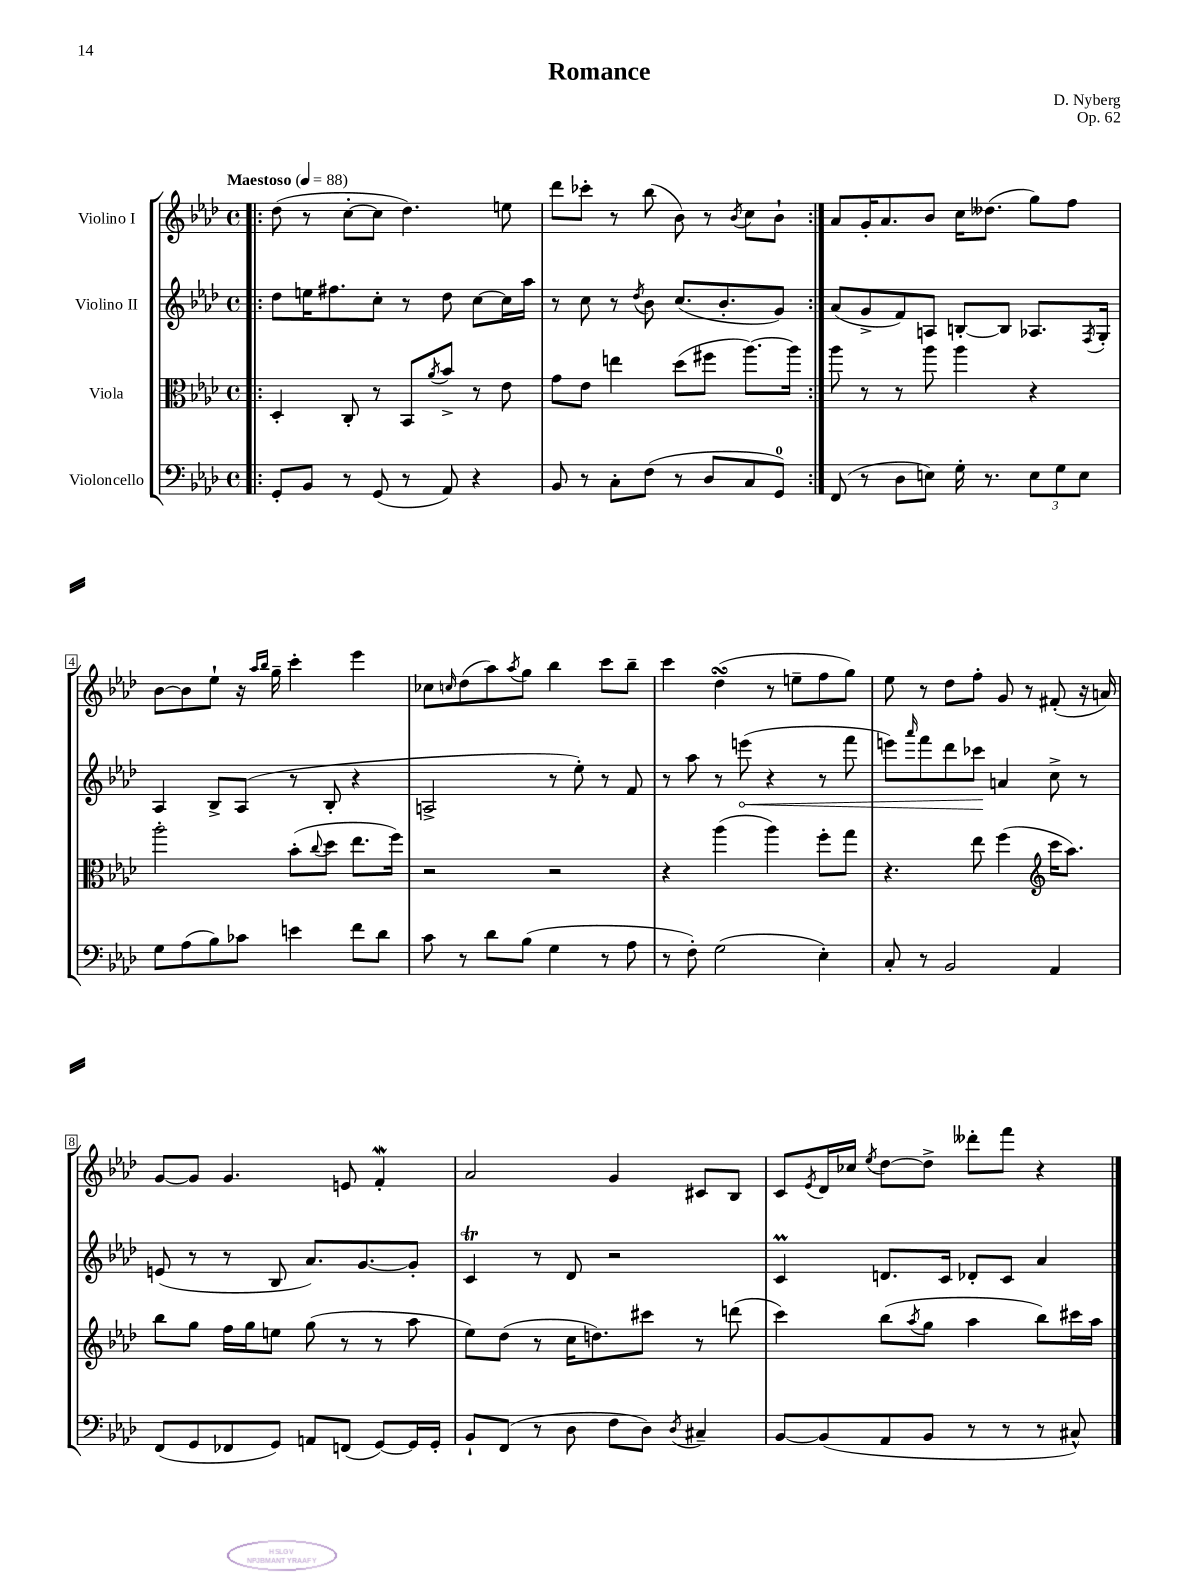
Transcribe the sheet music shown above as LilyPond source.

\header { title = "Romance" composer = "D. Nyberg" opus = "Op. 62" }
<<
\new StaffGroup <<
\new Staff = "s0" \with { instrumentName = "Violino I" } {
    \clef treble \key aes \major \defaultTimeSignature \time 4/4 \tempo "Maestoso" 4 = 88
    \repeat volta 2 { \bar ".|:" des''8( r8 c''8~-. c''8 des''4.) e''8 |
    des'''8 ces'''8-. r8 bes''8( bes'8) r8 \acciaccatura { bes'8 } c''8 bes'8-! | }
    aes'8 g'16-. aes'8. bes'8 c''16 deses''8.( g''8) f''8 |
    bes'8~ bes'8 ees''8-! r16 \grace { aes''16 bes''16 } g''16-- c'''4-. ees'''4 |
    ces''8 \grace { c''16 } des''8( aes''8) \acciaccatura { aes''8 } g''8 bes''4 c'''8 bes''8-- |
    c'''4 des''4\turn( r8 e''8-- f''8 g''8) |
    ees''8 r8 des''8 f''8-. g'8 r8 fis'8-.( r16 a'16) |
    g'8~ g'8 g'4. e'8 f'4-.\mordent |
    aes'2 g'4 cis'8 bes8 |
    c'8 \acciaccatura { ees'8 } des'16 ces''16 \acciaccatura { ees''8 } des''8~ des''8-> deses'''8-. f'''8 r4 \bar "|." |
}
\new Staff = "s1" \with { instrumentName = "Violino II" } {
    \clef treble \key aes \major \defaultTimeSignature \time 4/4
    \repeat volta 2 { \bar ".|:" des''8 e''16 fis''8. c''8-. r8 des''8 c''8~ c''16 aes''16 |
    r8 c''8 r8 \acciaccatura { des''8 } bes'8 c''8.( bes'8.-. g'8) | }
    aes'8( g'8-> f'8) a8 b8~-. b8 aes8. \acciaccatura { f8 } g16-. |
    aes4 bes8-> aes8( r8 bes8-. r4 |
    a2-> r8 ees''8-.) r8 f'8 |
    r8 aes''8 r8 \once \override Hairpin.circled-tip = ##t e'''8\<( r4 r8 f'''8 |
    e'''8) \grace { aes'''16 } f'''8 des'''8 ces'''8\! a'4 c''8-> r8 |
    e'8( r8 r8 bes8 aes'8.) g'8.~ g'8-. |
    c'4\trill r8 des'8 r2 |
    c'4\prall d'8. c'16 des'8-. c'8 aes'4 \bar "|." |
}
\new Staff = "s2" \with { instrumentName = "Viola" } {
    \clef alto \key aes \major \defaultTimeSignature \time 4/4
    \repeat volta 2 { \bar ".|:" des4-. c8-. r8 bes,8 \acciaccatura { aes'8 } bes'8-> r8 ees'8 |
    g'8 ees'8 e''4 des''8( fis''8 aes''8.~) aes''16 | }
    aes''8 r8 r8 aes''8 aes''4 r4 |
    aes''2-. bes'8-.( \appoggiatura { c''8 } des''8 ees''8. f''16) |
    r2 r2 |
    r4 aes''4( aes''4) f''8-. g''8 |
    r4. ees''8 f''4( \clef treble c'''16 aes''8.) |
    bes''8 g''8 f''16 g''16 e''8 g''8( r8 r8 aes''8 |
    ees''8) des''8( r8 c''16 d''8.) cis'''8 r8 d'''8( |
    c'''4) bes''8( \acciaccatura { aes''8 } g''8 aes''4 bes''8) cis'''16 aes''16 \bar "|." |
}
\new Staff = "s3" \with { instrumentName = "Violoncello" } {
    \clef bass \key aes \major \defaultTimeSignature \time 4/4
    \repeat volta 2 { \bar ".|:" g,8-. bes,8 r8 g,8( r8 aes,8) r4 |
    bes,8 r8 c8-. f8( r8 des8 c8 g,8-0) | }
    f,8( r8 des8 e8) g16-. r8. \tuplet 3/2 { e8 g8 e8 } |
    g8 aes8( bes8) ces'8 e'4 f'8 des'8 |
    c'8 r8 des'8 bes8( g4 r8 aes8 |
    r8 f8-.) g2( ees4-.) |
    c8-. r8 bes,2 aes,4 |
    f,8( g,8 fes,8 g,8) a,8 f,8( g,8~) g,16 g,16-. |
    bes,8-! f,8( r8 des8 f8 des8) \acciaccatura { des8 } cis4-- |
    bes,8~ bes,8( aes,8 bes,8 r8 r8 r8 cis8-^) \bar "|." |
}
>>
>>
\layout { \context { \Score \override BarNumber.stencil = #(make-stencil-boxer 0.1 0.3 ly:text-interface::print) } }
